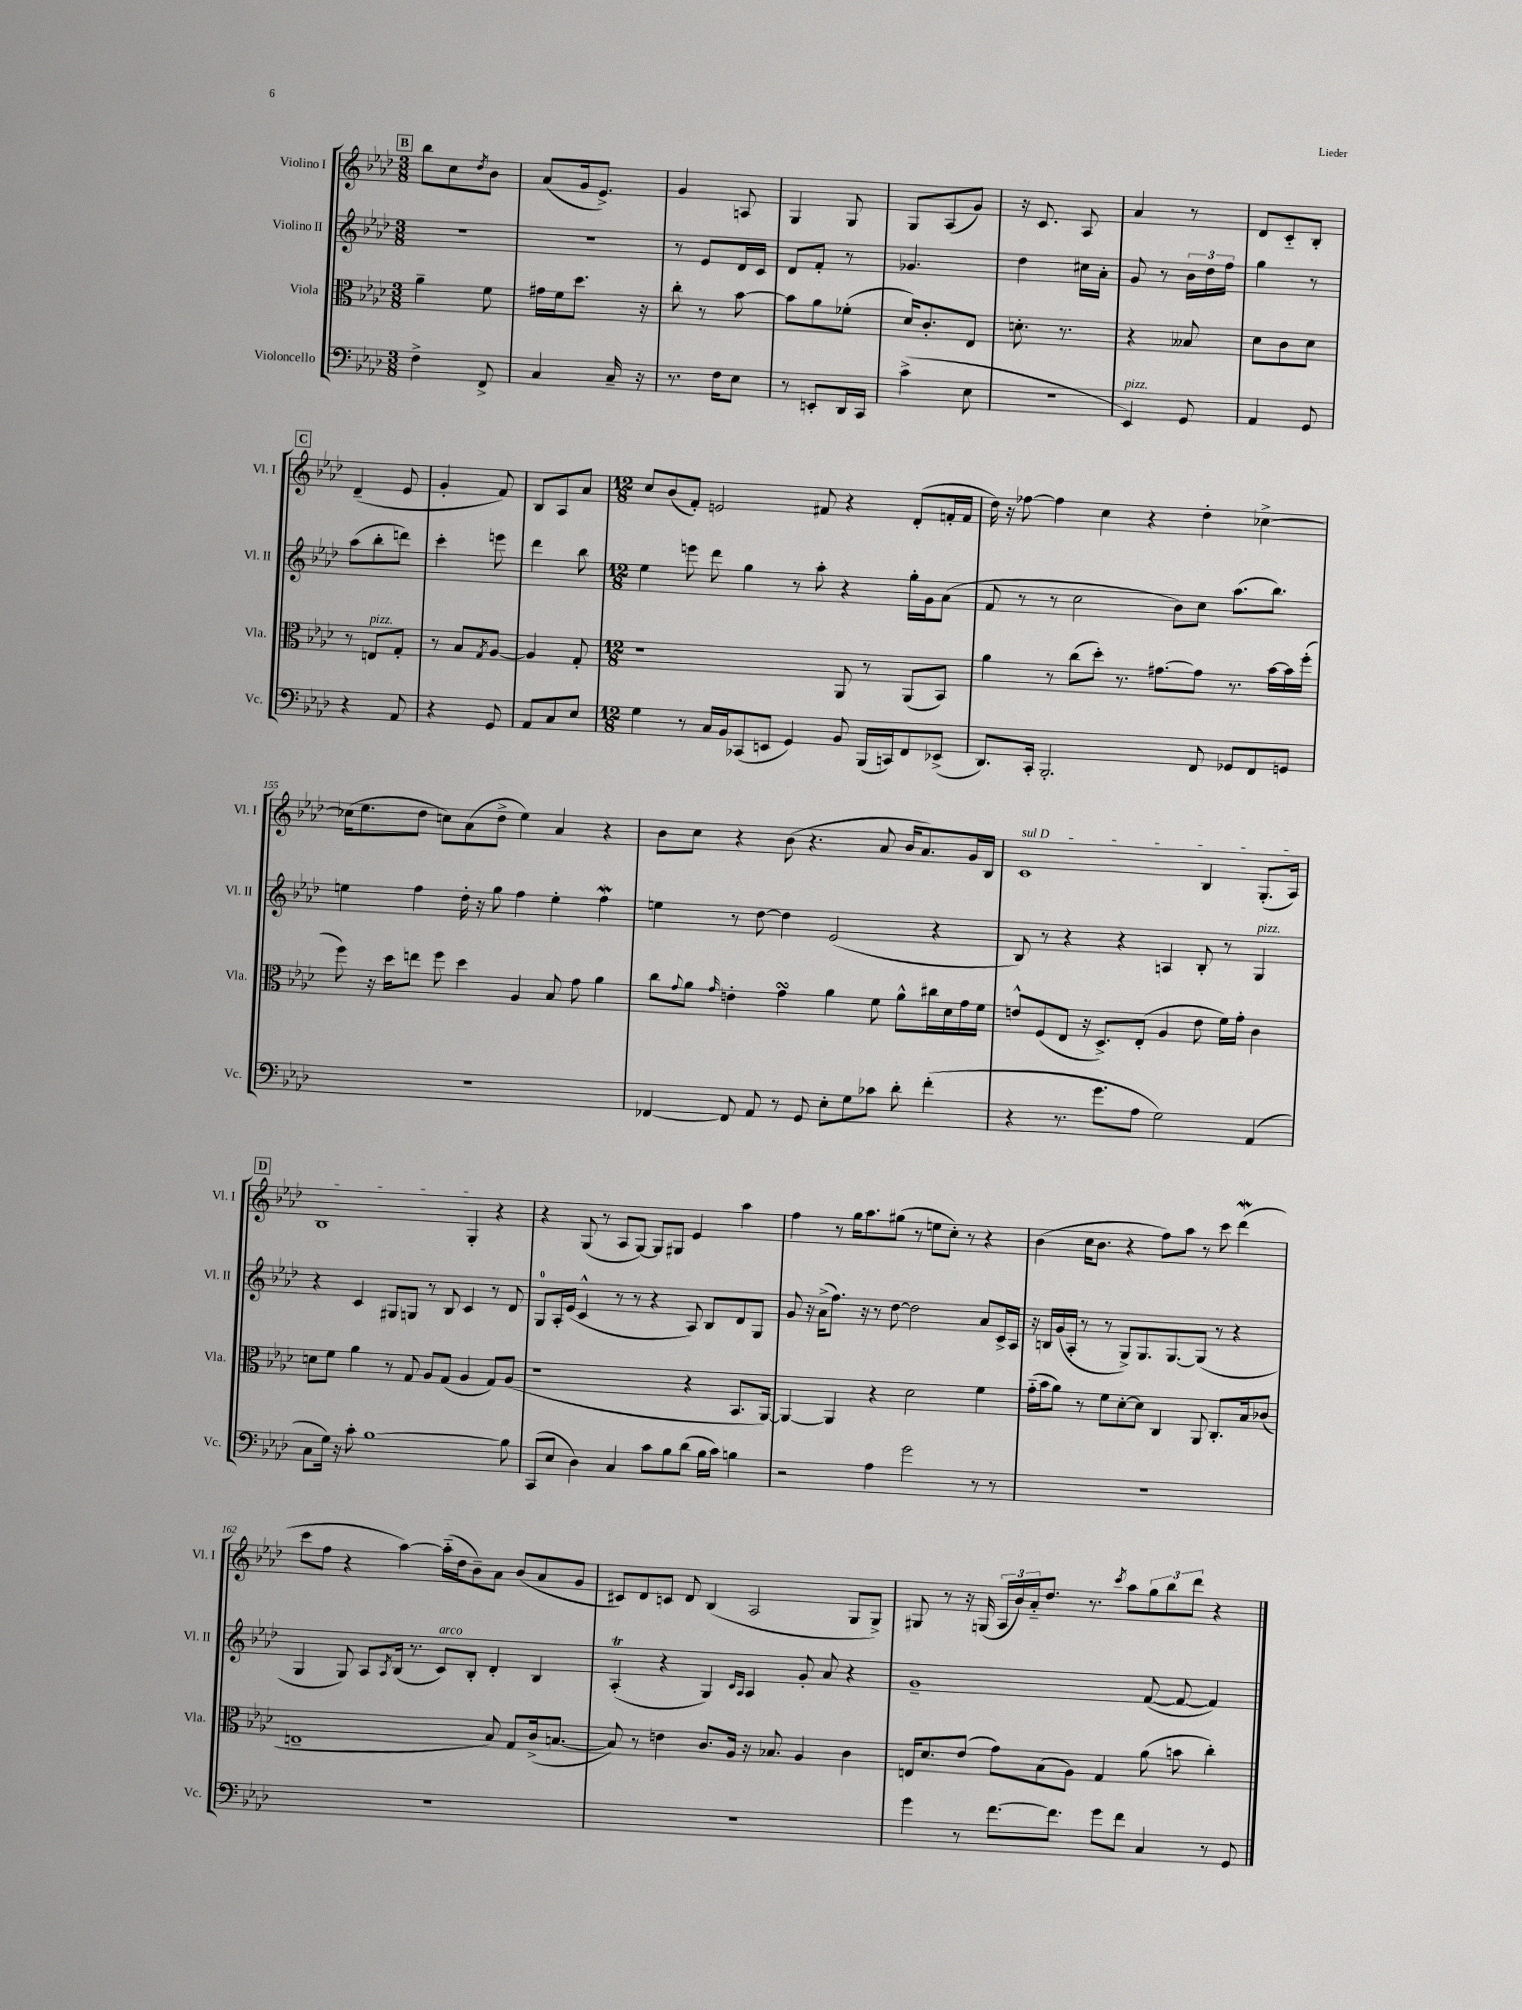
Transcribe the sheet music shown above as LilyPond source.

<<
\new StaffGroup <<
\new Staff = "s0" \with { instrumentName = "Violino I" shortInstrumentName = "Vl. I" } {
    \clef treble \key aes \major \numericTimeSignature \time 3/8
    \mark \markup { \box "B" } bes''8 c''8 \acciaccatura { des''8 } bes'8 |
    aes'8( g'16 ees'8.->) |
    g'4 a8 |
    g4 g8 |
    g8 aes8( g'8) |
    r16 c'8. aes8 |
    aes'4 r8 |
    des'8 c'8-_ bes8-. |
    \mark \markup { \box "C" } des'4--( ees'8 |
    g'4-. f'8) |
    bes8 aes8 aes'8 |
    \numericTimeSignature \time 12/8 c''8 bes'8( f'8-.) e'2 fis'8 r4 des'8-.( f'16-. f'16 |
    des''16) r16 fes''8~ fes''4 c''4 r4 des''4-. ces''4~-> |
    ces''16( ees''8. des''8 c''8) aes'8( des''8-> ees''4) aes'4 r4 |
    bes'8 c''8 r4 bes'8( r4. aes'8 bes'16 aes'8.) g'16 bes16 |
    \once \override TextSpanner.bound-details.left.text = \markup { \italic "sul D" } c'1\startTextSpan bes4 g8.-.( aes16) |
    \mark \markup { \box "D" } bes1 g4-.\stopTextSpan r4 |
    r4 g8( r8 aes8 g8~) g8 gis8 ees'4 aes''4 |
    f''4 r8 g''16 aes''8. gis''8( r8 e''8 c''8-.) r8 r4 |
    bes'4( c''16 bes'8. r4 f''8) aes''8 r8 c'''8 des'''4\mordent( |
    c'''8 f''8 r4 aes''4~) aes''16-_( des''16 bes'8--) aes'8 bes'8( aes'8 g'8 |
    cis'8) des'8 c'8 des'8 bes4( aes2 g8 g8->) |
    gis8 r8 r16 g16( \tuplet 3/2 { aes16 bes'16) aes'16-_ } des''8. r8. \acciaccatura { c'''8 } aes''8 \tuplet 3/2 { g''8 bes''8 des'''8 } r4 \bar "|." |
}
\new Staff = "s1" \with { instrumentName = "Violino II" shortInstrumentName = "Vl. II" } {
    \clef treble \key aes \major \numericTimeSignature \time 3/8
    \mark \markup { \box "B" } R4. |
    R4. |
    r8 ees'8 des'16 c'16 |
    des'8 f'8-. r8 |
    ges'4. |
    des''4 cis''16 aes'16-. |
    g'8 r8 \tuplet 3/2 { bes'16 des''16 f''16 } |
    g''4 r8 |
    \mark \markup { \box "C" } aes''8( bes''8-. d'''8) |
    c'''4-. e'''8 |
    des'''4 bes''8 |
    \numericTimeSignature \time 12/8 ees''4 e'''8 des'''8 g''4 r8 aes''8-. r4 g''16-. g'16 aes'8( |
    f'8 r8 r8 c''2 bes'8) c''8 aes''8.( bes''8.) |
    e''4 f''4 des''16-. r16 g''8 f''4 e''4-. f''4\mordent |
    e''4 r8 des''8~ des''4 ees'2( r4 |
    bes8) r8 r4 r4 a4 bes8-. r8 g4^\markup { \italic "pizz." } |
    \mark \markup { \box "D" } r4 c'4 gis8 g8 r8 bes8 c'4 r8 des'8 |
    g8-0 aes16-. ees'16( c'4-^ r8 r8 r4 aes8) bes8 des'8 g8 |
    g'8 r16 aes'16->( f''8.) r16 r8 des''8~ des''2 aes'8 c'16-> aes16 |
    r16 b16 g'16( aes16-. r8 r8 g8->) g8. g8.~ g8( r8 r4 |
    g4 g8) aes8 \acciaccatura { aes8 } bes16( r8. c'8^\markup { \italic "arco" }) bes8-. des'4-. bes4 |
    aes4-.\trill( r4 g4) \grace { c'16 aes16 } aes4 g'8-. aes'8 r4 |
    g'1-- f'8~( f'8~ f'4) \bar "|." |
}
\new Staff = "s2" \with { instrumentName = "Viola" shortInstrumentName = "Vla." } {
    \clef alto \key aes \major \numericTimeSignature \time 3/8
    \mark \markup { \box "B" } aes'4-- f'8 |
    gis'16 f'16 des''8. r16 |
    c''8-. r8 bes'8~ |
    bes'8 aes'8 fes'8-.( |
    des'16) c'8.-. ees8 |
    d'8.-. r8. |
    r4 beses8 |
    des'8 c'8 des'8 |
    \mark \markup { \box "C" } r8 e8^\markup { \italic "pizz." } g8-. |
    r8 bes8 \acciaccatura { g8 } aes8~ |
    aes4 g8-. |
    \numericTimeSignature \time 12/8 r1 aes,8 r8 aes,8( bes,8) |
    aes'4 r8 c''8( des''8-.) r8. gis'8.~ gis'8 r8. bes'16~ bes'16 f''16-.( |
    f''8) r16 des''16 e''8 f''8 des''4 aes4 bes8 g'8 aes'4 |
    c''8 \appoggiatura { g'8 } aes'8 \grace { g'16 } e'4-. g'4\turn aes'4 f'8 aes'8-^ cis''16 des'16 g'16 f'16 |
    e'8-^ f8( ees8 r16 des8.->) ees8-.( aes4 e'8 f'16) g'16-. c'4 |
    \mark \markup { \box "D" } d'8 f'8 aes'4 r8 g8 aes8 g8( aes4 g8) aes8( |
    r1 r4 bes,8. aes,16~) |
    aes,4~ aes,4 r4 des'2 f'4 |
    g'16-_( bes'16 aes'8) r8 f'8 des'8~-. des'8 c4 aes,8 c8.-. bes16 ces'8( |
    e1-- bes8) g8 c'16->( b8.~ |
    b8) r8 e'4 c'8. aes16 r16 bes8. aes4 c'4 |
    e16 des'8. ees'8( g'8) bes8( aes8) g4 aes'8( b'8 c''4-.) \bar "|." |
}
\new Staff = "s3" \with { instrumentName = "Violoncello" shortInstrumentName = "Vc." } {
    \clef bass \key aes \major \numericTimeSignature \time 3/8
    \mark \markup { \box "B" } f4-> f,8-> |
    c4 c16-- r16 |
    r8. f16 ees8 |
    r8 e,8-. des,16 c,16 |
    c'4->( ees8 |
    R4. |
    ees,4^\markup { \italic "pizz." }) g,8 |
    aes,4 g,8 |
    \mark \markup { \box "C" } r4 aes,8 |
    r4 g,8 |
    aes,8 c8 ees8 |
    \numericTimeSignature \time 12/8 g4 r8 c16 bes,16 ces,8( e,8 g,4) bes,8 bes,,16( c,16) f,8 ees,8->( |
    des,8.) c,16-. bes,,2.-. f,8 ges,8 f,8 g,8 |
    R1. |
    fes,4~ fes,8 aes,8 r8 g,8 ees8-. g8 ces'8 des'8-. f'4-.( |
    r4 r8. g'8. aes8 g2) aes,4( |
    \mark \markup { \box "D" } c8 g16) r16 c'8-. bes1~ bes8 |
    c,8( ees8 des4) c4 c'8 bes8 des'8( bes16 c'16) b4 |
    r2 aes4 g'2 r8 r8 |
    R1. |
    R1. |
    R1. |
    g'4 r8 f'8.~ f'8. g'8 f'8 c4 r8 g,8 \bar "|." |
}
>>
>>
\layout { \context { \Score currentBarNumber = #142 } }
